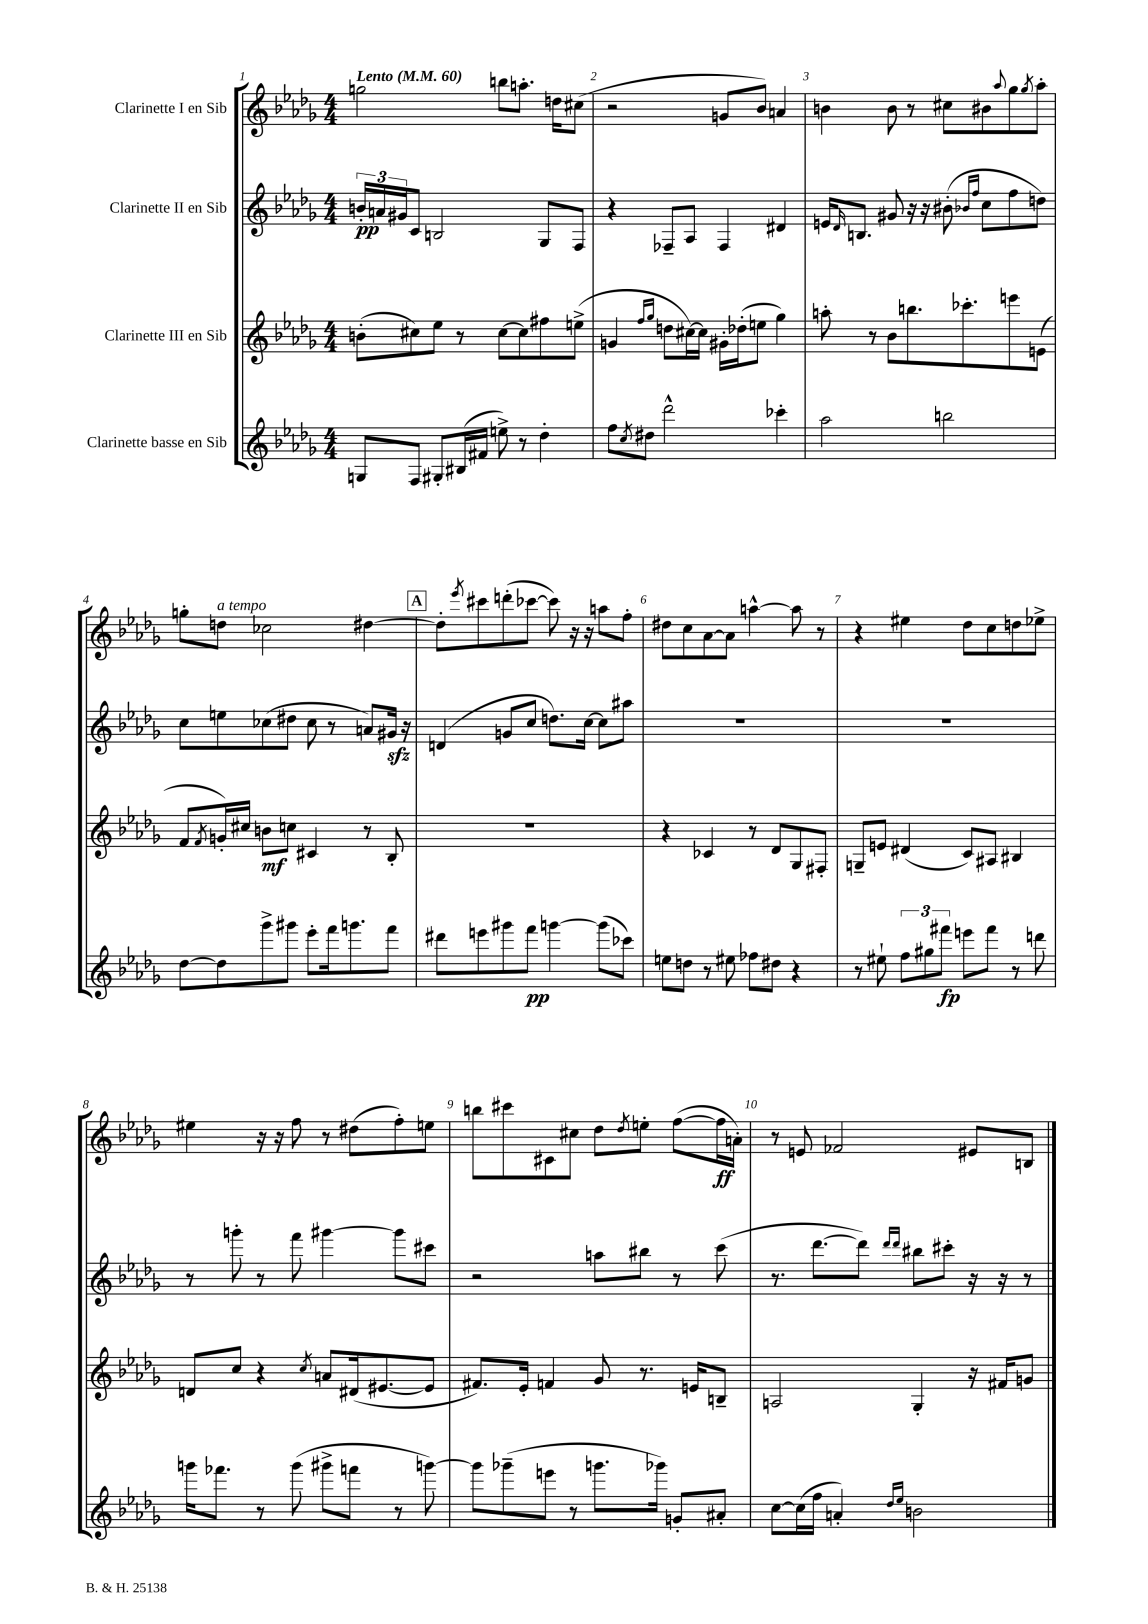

**kern	**dynam	**kern	**dynam	**kern	**dynam	**kern	**dynam
*part4	*part4	*part3	*part3	*part2	*part2	*part1	*part1
*staff4	*staff4	*staff3	*staff3	*staff2	*staff2	*staff1	*staff1
*I"Clarinette basse en Sib	*	*I"Clarinette III en Sib	*	*I"Clarinette II en Sib	*	*I"Clarinette I en Sib	*
*clefG2	*	*clefG2	*	*clefG2	*	*clefG2	*
*k[b-e-a-d-g-]	*	*k[b-e-a-d-g-]	*	*k[b-e-a-d-g-]	*	*k[b-e-a-d-g-]	*
*M4/4	*	*M4/4	*	*M4/4	*	*M4/4	*
*MM60	*	*MM60	*	*MM60	*	*MM60	*
=1	=1	=1	=1	=1	=1	=1	=1
!	!	!	!	!	!	!LO:TX:a:B:t=Lento	!
8Gn/L	.	(8bn'\L	.	24bn'/LL	pp	2ggn\	.
.	.	.	.	24an/	.	.	.
.	.	.	.	24g#X/J	.	.	.
8F/J	.	8cc#X\)	.	8c/J	.	.	.
8G#X'/L	.	8ee-\J	.	2Bn/	.	.	.
(16B#X/L	.	8r	.	.	.	.	.
16f#X/JJ	.	.	.	.	.	.	.
8een^\)	.	[8cc#\L	.	.	.	8bbn\L	.
8r	.	8cc#\]	.	.	.	8.aan'\J	.
4dd-'\	.	8ff#X\	.	8G-/L	.	.	.
.	.	.	.	.	.	16ddn\KL	.
.	.	(8een^\J	.	8F/J	.	(8cc#X\J	.
=2	=2	=2	=2	=2	=2	=2	=2
8ff\L	.	4gn/	.	4r	.	2r	.
8qcc/	.	.	.	.	.	.	.
8dd#X\J	.	.	.	.	.	.	.
.	.	16qqff/LL	.	.	.	.	.
.	.	16qqgg-/JJ	.	.	.	.	.
2ddd-^^\	.	8ddn\L	.	8F-X~/L	.	.	.
.	.	[16cc#X\L)	.	8A-/J	.	.	.
.	.	16cc#\JJ]	.	.	.	.	.
.	.	16g#X'\LL	.	4F-/	.	8gn/L	.
.	.	(16dd-X'\J	.	.	.	.	.
.	.	8een\J	.	.	.	8b-/J)	.
4ccc-X'\	.	4gg-\)	.	4d#X/	.	4an/	.
=3	=3	=3	=3	=3	=3	=3	=3
2aa-\	.	8aan'\	.	16en/KL	.	4bn\	.
.	.	.	.	16qqd-/	.	.	.
.	.	.	.	8.Bn/J	.	.	.
.	.	8r	.	.	.	.	.
.	.	8b-\L	.	8g#X/	.	8b\	.
.	.	8.bbn\	.	16r	.	8r	.
.	.	.	.	16r	.	.	.
2bbn\	.	.	.	(8b#X'\	.	8cc#X\L	.
.	.	8.ccc-X'\	.	.	.	.	.
.	.	.	.	16qqb-X/LL	.	.	.
.	.	.	.	16qqff/JJ	.	.	.
.	.	.	.	8cc\L	.	8b#X\	.
.	.	.	.	.	.	8qqaa-/	.
.	.	8eeen\	.	8ff\	.	8gg-\	.
.	.	.	.	.	.	8qgg-/	.
.	.	(8en\J	.	8ddn\J)	.	8aa-'\J	.
!!LO:LB:g=z
=4	=4	=4	=4	=4	=4	=4	=4
[8dd-\L	.	8f/L	.	8cc\L	.	8ggn'\L	.
.	.	8qf/	.	.	.	.	.
!	!	!	!	!	!	!LO:TX:a:i:t=a tempo	!
8dd-\]	.	16gn'/L)	.	8een\	.	8ddn\J	.
.	.	16cc#X/JJ	.	.	.	.	.
8ggg-^\	.	8bn\L	mf	(8cc-X\	.	2cc-X\	.
8ggg#X\J	.	8ccn\J	.	8dd#X\J	.	.	.
8eee-'\L	.	4c#X/	.	8cc-\	.	.	.
16fff\k	.	.	.	8r	.	.	.
8.gggn\	.	.	.	.	.	.	.
.	.	8r	.	8an/L)	.	[4dd#X\	.
8fff\J	.	8B-'/	.	16g#Xzz/Jk	.	.	.
.	.	.	.	16r	.	.	.
!!LO:REH:place=s1:t=A
=5	=5	=5	=5	=5	=5	=5	=5
8ddd#X\L	.	1r	.	(4dn/	.	8dd#'\L]	.
.	.	.	.	.	.	8qeee-/	.
8eeen\	.	.	.	.	.	8ccc#X\	.
8ggg#X\	.	.	.	8gn/L	.	(8dddn'\	.
8fff\J	pp	.	.	8cc/J	.	[8ccc-X\J	.
[4gggn\	.	.	.	8.ddn\L)	.	8ccc-\])	.
.	.	.	.	.	.	16r	.
.	.	.	.	[16cc\Jk	.	16r	.
(8ggg\L]	.	.	.	8cc\L]	.	8aan\L	.
8ccc-X\J)	.	.	.	8aa#X\J	.	8ff'\J	.
=6	=6	=6	=6	=6	=6	=6	=6
8een\L	.	4r	.	1r	.	8dd#X\L	.
8ddn\J	.	.	.	.	.	8cc\	.
8r	.	4c-X/	.	.	.	[8a-\	.
8ee#X\	.	.	.	.	.	8a-\J]	.
8ff-X\L	.	8r	.	.	.	[4aan^^\	.
8dd#X\J	.	8d-/L	.	.	.	.	.
4r	.	8G-/	.	.	.	8aa\]	.
.	.	8F#X'/J	.	.	.	8r	.
=7	=7	=7	=7	=7	=7	=7	=7
8r	.	8Gn~/L	.	1r	.	4r	.
8ee#X`\	.	8en/J	.	.	.	.	.
12ff\L	.	(4d#X/	.	.	.	4ee#X\	.
12gg#X\	.	.	.	.	.	.	.
12fff#X\J	fp	.	.	.	.	.	.
8eeen\L	.	8c/L)	.	.	.	8dd-\L	.
8fff#\J	.	8A#X/J	.	.	.	8cc\	.
8r	.	4B#X/	.	.	.	8ddn\	.
8dddn\	.	.	.	.	.	8ee-X^\J	.
!!LO:LB:g=z
=8	=8	=8	=8	=8	=8	=8	=8
16gggn\KL	.	8dn/L	.	8r	.	4ee#X\	.
8.fff-X\J	.	.	.	.	.	.	.
.	.	8cc/J	.	8gggn'\	.	.	.
8r	.	4r	.	8r	.	16r	.
.	.	.	.	.	.	16r	.
(8ggg\	.	.	.	8fff\	.	8ff\	.
.	.	8qcc/	.	.	.	.	.
8ggg#X^\L	.	8an/L	.	[4ggg#X\	.	8r	.
8fffn\J	.	(16d#X/k	.	.	.	(8dd#X\L	.
.	.	[8.e#X/	.	.	.	.	.
8r	.	.	.	8ggg#\L]	.	8ff'\)	.
[8gggn\)	.	8e#/J]	.	8ccc#X\J	.	8een\J	.
=9	=9	=9	=9	=9	=9	=9	=9
8ggg\L]	.	8.f#X/L)	.	2r	.	8bbn\L	.
(8ggg-X~\	.	.	.	.	.	8ccc#X\	.
.	.	16e-'/Jk	.	.	.	.	.
8eeen\J	.	4fn/	.	.	.	8c#X\	.
8r	.	.	.	.	.	8cc#X\J	.
8.gggn\L	.	8g-/	.	8aan\L	.	8dd-\L	.
.	.	.	.	.	.	8qdd-/	.
.	.	8.r	.	8bb#X\J	.	8een'\J	.
16ggg-X\Jk)	.	.	.	.	.	.	.
8gn'/L	.	.	.	8r	.	([8ff\L	.
.	.	16en/KL	.	.	.	.	.
8a#X'/J	.	8Bn~/J	.	(8ccc\	.	16ff\L]	ff
.	.	.	.	.	.	16an'\JJ)	.
=10	=10	=10	=10	=10	=10	=10	=10
[8cc\L	.	2An/	.	8.r	.	8r	.
(16cc\L]	.	.	.	.	.	8en/	.
16ff\JJ	.	.	.	[8.ddd-\L	.	.	.
4an'/)	.	.	.	.	.	2f-X/	.
.	.	.	.	8ddd-\J])	.	.	.
16qqdd-/LL	.	.	.	16qqddd-/LL	.	.	.
16qqee-/JJ	.	.	.	16qqddd-/JJ	.	.	.
2bn\	.	4G-'/	.	8bb#X\L	.	.	.
.	.	.	.	8ccc#X'\J	.	.	.
.	.	16r	.	16r	.	8e#X/L	.
.	.	16f#X/KL	.	16r	.	.	.
.	.	8gn/J	.	8r	.	8Bn/J	.
==	==	==	==	==	==	==	==
*-	*-	*-	*-	*-	*-	*-	*-
